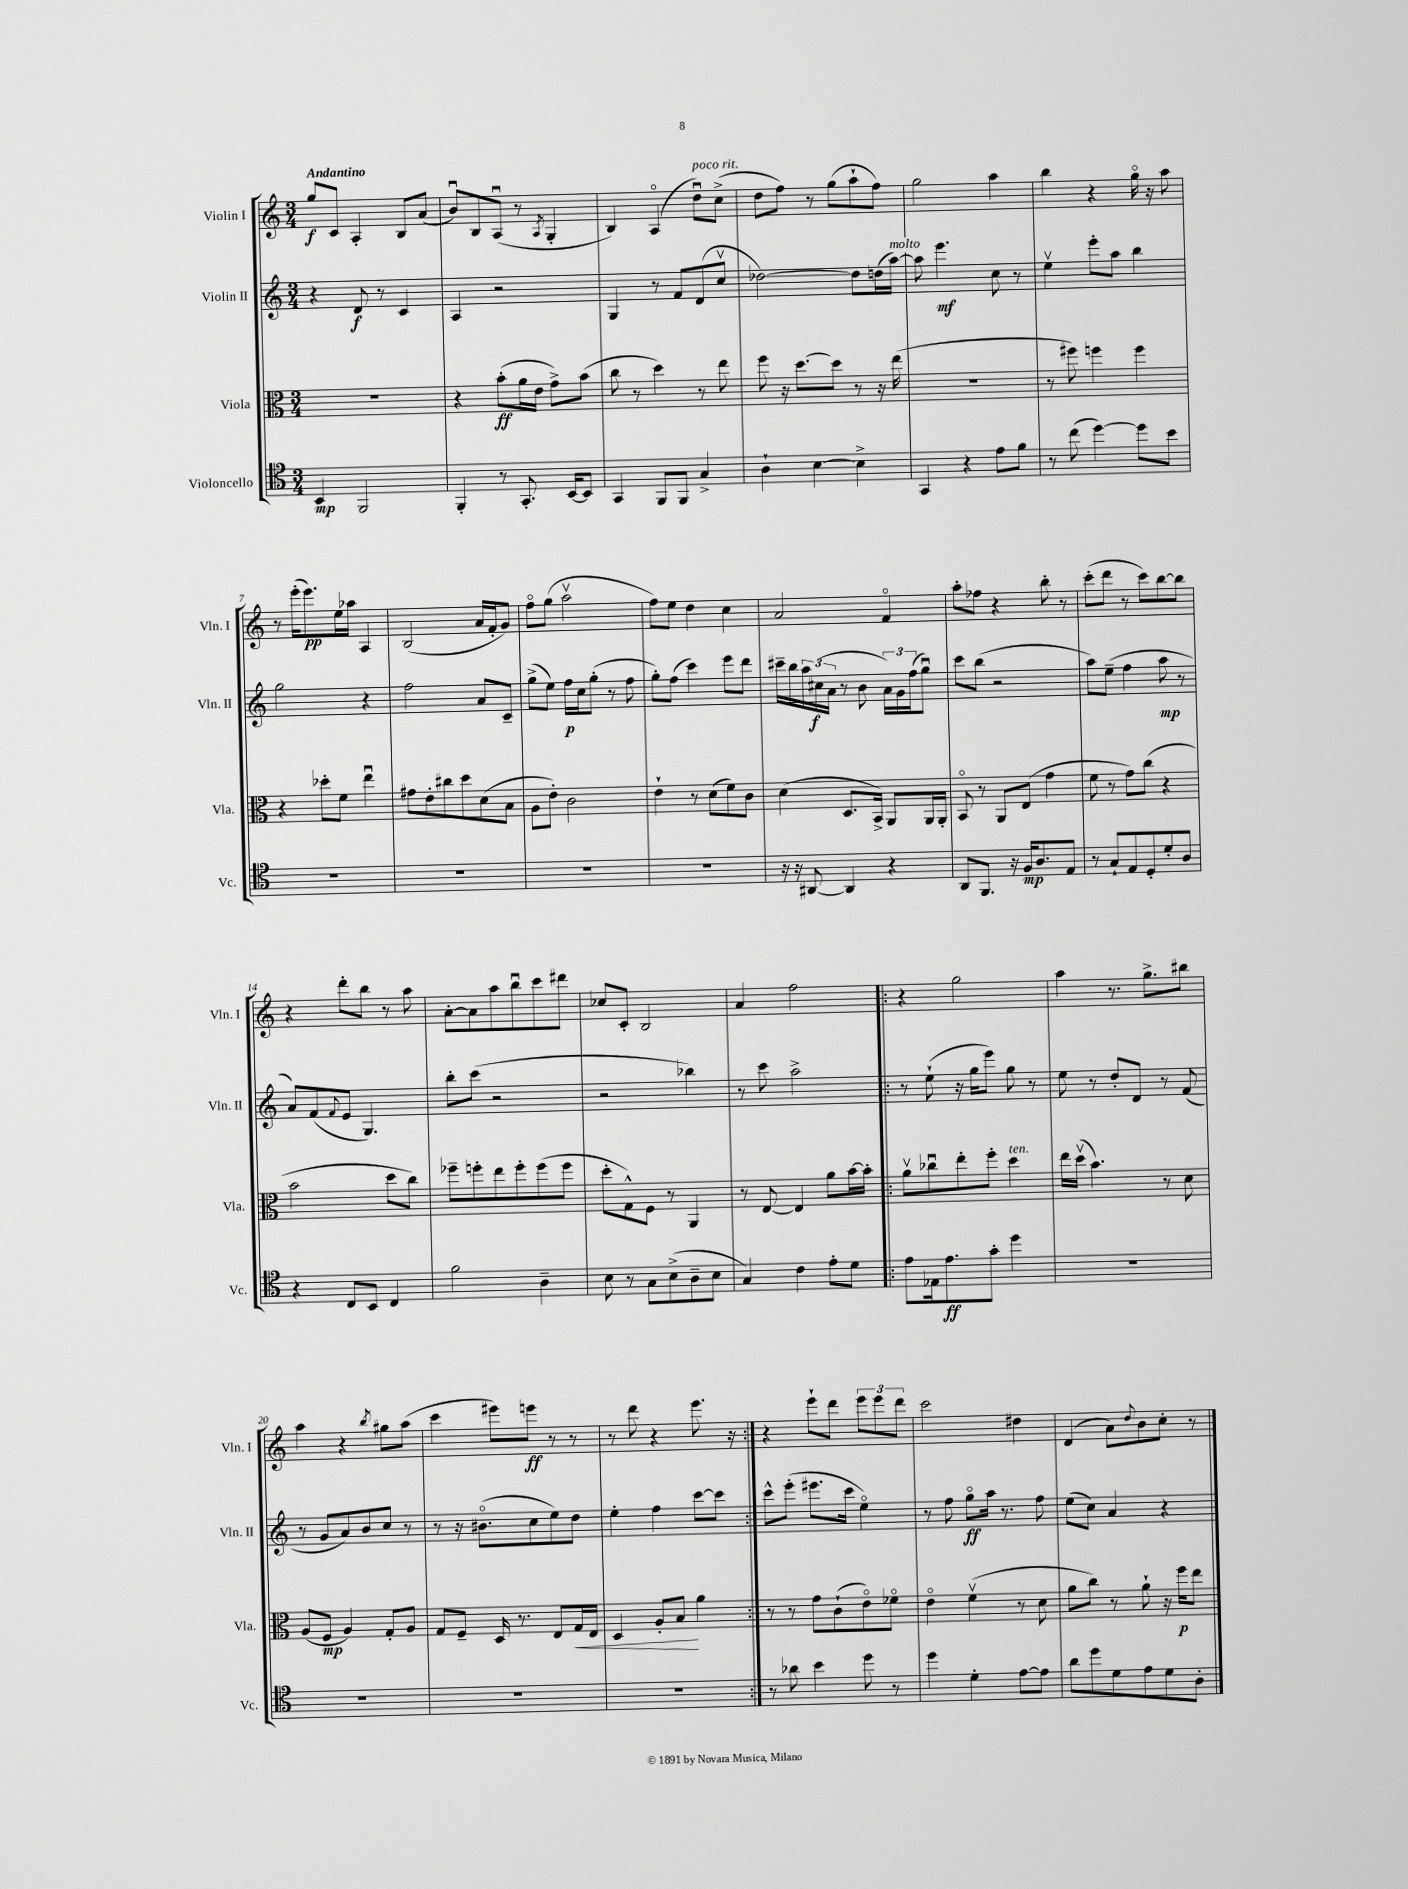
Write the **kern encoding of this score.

**kern	**dynam	**kern	**dynam	**kern	**dynam	**kern	**dynam
*part4	*part4	*part3	*part3	*part2	*part2	*part1	*part1
*staff4	*staff4	*staff3	*staff3	*staff2	*staff2	*staff1	*staff1
*I"Violoncello	*	*I"Viola	*	*I"Violin II	*	*I"Violin I	*
*I'Vc.	*	*I'Vla.	*	*I'Vln. II	*	*I'Vln. I	*
*clefC4	*	*clefC3	*	*clefG2	*	*clefG2	*
*k[]	*	*k[]	*	*k[]	*	*k[]	*
*M3/4	*	*M3/4	*	*M3/4	*	*M3/4	*
=1	=1	=1	=1	=1	=1	=1	=1
!	!	!	!	!	!	!LO:TX:a:B:t=Andantino	!
4BB/	mp	2.r	.	4r	.	8gg/L	f
.	.	.	.	.	.	8c/J	.
2FF/	.	.	.	8d/	f	4A'/	.
.	.	.	.	8r	.	.	.
.	.	.	.	4c/	.	8B/L	.
.	.	.	.	.	.	(8a/J	.
=2	=2	=2	=2	=2	=2	=2	=2
4FF'/	.	4r	.	4A/	.	8bu/L)	.
.	.	.	.	.	.	8B/	.
8r	.	(8b'\L	ff	2r	.	(8Au/J	.
8.GG'/	.	16a\L	.	.	.	8r	.
.	.	16e\JJ	.	.	.	.	.
.	.	.	.	.	.	8qA/	.
.	.	8g^\L)	.	.	.	4G'/	.
[16BB/KL	.	.	.	.	.	.	.
8BB/J]	.	(8b\J	.	.	.	.	.
=3	=3	=3	=3	=3	=3	=3	=3
4GG/	.	8cc\	.	4G/	.	4B/)	.
.	.	8r	.	.	.	.	.
8FF/L	.	4dd\)	.	8r	.	(4A/	.
8FF/J	.	.	.	8f/L	.	.	.
!	!	!	!	!	!	!LO:TX:a:i:t=poco rit.	!
4G^/	.	8r	.	(8d/	.	8ddu\L)	.
.	.	8ee\	.	8ccv/J	.	(8cc^\J	.
=4	=4	=4	=4	=4	=4	=4	=4
4A`\	.	8ff\	.	[2dd-X\)	.	8dd\L	.
.	.	16r	.	.	.	8ff\J)	.
.	.	[8.dd\L	.	.	.	.	.
[4B\	.	.	.	.	.	8r	.
.	.	8dd\J]	.	.	.	(8gg\L	.
4B^\]	.	8r	.	8dd-\L]	.	8aa`\	.
.	.	16r	.	(16ddn\L	.	8ff\J)	.
!	!	!	!	!LO:TX:a:i:t=molto	!	!	!
.	.	(16ee\	.	[16aa\JJ)	.	.	.
=5	=5	=5	=5	=5	=5	=5	=5
4GG/	.	2.r	.	8aa\]	.	2gg\	.
.	.	.	.	4.eee\	mf	.	.
4r	.	.	.	.	.	.	.
8e\L	.	.	.	8cc\	.	4aa\	.
8f\J	.	.	.	8r	.	.	.
=6	=6	=6	=6	=6	=6	=6	=6
8r	.	8r	.	4eev\	.	4bb\	.
(8cc\	.	8ff#X\)	.	.	.	.	.
[4dd\)	.	4ffn\	.	8eee'\L	.	4r	.
.	.	.	.	8aa\J	.	.	.
8dd\L]	.	4ff\	.	4bb\	.	16gg\	.
.	.	.	.	.	.	16r	.
8b\J	.	.	.	.	.	8aa\	.
!!LO:LB:g=z
=7	=7	=7	=7	=7	=7	=7	=7
2.r	.	4r	.	2gg\	.	8r	.
.	.	.	.	.	.	(16eee'\KL	.
.	.	.	.	.	.	8.eee\)	pp
.	.	8dd-X'\L	.	.	.	.	.
.	.	8f\J	.	.	.	16ee\L	.
.	.	.	.	.	.	16aa-X\JJ	.
.	.	4eeu\	.	4r	.	4A/	.
=8	=8	=8	=8	=8	=8	=8	=8
2.r	.	8g#X\L	.	2ff\	.	(2B/	.
.	.	8e'\	.	.	.	.	.
.	.	8cc#X\	.	.	.	.	.
.	.	8dd\	.	.	.	.	.
.	.	(8d\	.	8a/L	.	16a/LL	.
.	.	.	.	.	.	16f'/J	.
.	.	8B\J	.	8c~/J	.	8g/J)	.
=9	=9	=9	=9	=9	=9	=9	=9
2.r	.	8A\L	.	(8gg^\L	.	8ff\L	.
.	.	8e'\J)	.	8ee\J)	.	(8gg\J	.
.	.	2c\	.	16ff\LL	p	2aav\	.
.	.	.	.	16cc\J	.	.	.
.	.	.	.	(8gg'\J	.	.	.
.	.	.	.	8r	.	.	.
.	.	.	.	8ff\	.	.	.
=10	=10	=10	=10	=10	=10	=10	=10
2.r	.	4e`\	.	8gg'\L)	.	8ff\L)	.
.	.	.	.	(8ff\J	.	8ee\J	.
.	.	8r	.	4ccc\)	.	4dd\	.
.	.	(8d\L	.	.	.	.	.
.	.	8f\)	.	8eee\L	.	4cc\	.
.	.	8c\J	.	8ddd\J	.	.	.
=11	=11	=11	=11	=11	=11	=11	=11
16r	.	(4d\	.	16ccc#X~\LL	.	2a/	.
16r	.	.	.	16bb\	.	.	.
[8AA#X/	.	.	.	24aa\	.	.	.
.	.	.	.	(24cc#X\	f	.	.
.	.	.	.	24a\JJ	.	.	.
4AA#/]	.	8.D/L	.	8r	.	.	.
.	.	.	.	8b\	.	.	.
.	.	16BB^/Jk)	.	.	.	.	.
4r	.	8AA/L	.	24a\LL)	.	4f/	.
.	.	.	.	24g\	.	.	.
.	.	.	.	(24ff\J	.	.	.
.	.	16AA/L	.	8ggu\J)	.	.	.
.	.	16AA'/JJ	.	.	.	.	.
=12	=12	=12	=12	=12	=12	=12	=12
8AA/L	.	8BB/	.	8ccc\L	.	8aa'\L	.
8.FF/J	.	8r	.	(8bb\J	.	8ff-X\J	.
.	.	8AA/L	.	2r	.	4r	.
16r	.	.	.	.	.	.	.
16F/KL	mp	(8E/J	.	.	.	.	.
8.A/	.	.	.	.	.	.	.
.	.	4g\	.	.	.	8bb'\	.
8E/J	.	.	.	.	.	8r	.
=13	=13	=13	=13	=13	=13	=13	=13
8r	.	8f\	.	8aa\L)	.	(8ccc'\L	.
8G`/L	.	8r	.	(8ee~\J	.	8ddd\J	.
8E/	.	8g\L)	.	4ff\	.	8r	.
8D'/	.	(8cc\J	.	.	.	8ccc\L)	.
8d'/	.	4r	.	8aa\	mp	[8bb\	.
8A/J	.	.	.	8r	.	8bb\J]	.
!!LO:LB:g=z
=14	=14	=14	=14	=14	=14	=14	=14
4r	.	2b\	.	8a/L)	.	4r	.
.	.	.	.	(8f/	.	.	.
.	.	.	.	8qqf/	.	.	.
8C/L	.	.	.	8e/J	.	8ddd'\L	.
8BB/J	.	.	.	4.G/)	.	8bb\J	.
4C/	.	8dd\L	.	.	.	8r	.
.	.	8cc\J)	.	.	.	8aa\	.
=15	=15	=15	=15	=15	=15	=15	=15
2f\	.	8ff-X~\L	.	8bb'\L	.	[8a'\L	.
.	.	8ffn'\	.	(8ccc\J	.	8a\]	.
.	.	8ee\	.	2r	.	8aa\	.
.	.	8ff'\	.	.	.	8bbu\	.
4A~\	.	(8ff\	.	.	.	8ccc\	.
.	.	8ff\J	.	.	.	8ddd#X\J	.
=16	=16	=16	=16	=16	=16	=16	=16
8B\	.	8dd'\L	.	2r	.	8cc-X/L	.
8r	.	8G^^\)	.	.	.	8c'/J	.
8G\L	.	8F\J	.	.	.	2B/	.
(8B^\	.	8r	.	.	.	.	.
8A~\	.	4AA/	.	4bb-X\)	.	.	.
8B\J	.	.	.	.	.	.	.
=17	=17	=17	=17	=17	=17	=17	=17
4G/)	.	8r	.	8r	.	4a/	.
.	.	[8E/	.	8ccc\	.	.	.
4c\	.	4E/]	.	2aa^\	.	2ff\	.
8e'\L	.	8a\L	.	.	.	.	.
8d\J	.	[16b\L	.	.	.	.	.
.	.	16b'\JJ]	.	.	.	.	.
=18!|:	=18!|:	=18!|:	=18!|:	=18!|:	=18!|:	=18!|:	=18!|:
8e\L	.	8av\L	.	8r	.	4r	.
16E-X\k	.	8cc-Xu\	.	(8ee`\	.	.	.
8.e\	ff	.	.	.	.	.	.
.	.	8ee'\	.	16r	.	2gg\	.
.	.	.	.	16gg\KL	.	.	.
8g'\J	.	8ff'\J	.	8eee\J)	.	.	.
!	!	!LO:TX:a:i:t=ten.	!	!	!	!	!
4dd\	.	4dd\	.	8gg\	.	.	.
.	.	.	.	8r	.	.	.
=19	=19	=19	=19	=19	=19	=19	=19
2.r	.	16ee\LL	.	8ee\	.	4aa\	.
.	.	(16ddv\JJ	.	.	.	.	.
.	.	4.b\)	.	8r	.	.	.
.	.	.	.	8dd'/L	.	8.r	.
.	.	.	.	8d/J	.	.	.
.	.	.	.	.	.	8.gg^\L	.
.	.	8r	.	8r	.	.	.
.	.	8d\	.	(8f/	.	8bb#X\J	.
!!LO:LB:g=z
=20	=20	=20	=20	=20	=20	=20	=20
2.r	.	(8A/L	.	8r	.	4aa\	.
.	.	8F/J	mp	8g/L	.	.	.
.	.	4A/)	.	8a/)	.	4r	.
.	.	.	.	8b/	.	.	.
.	.	.	.	.	.	8qbb/	.
.	.	8G'/L	.	8cc/J	.	8gg#X\L	.
.	.	8A/J	.	8r	.	(8aa\J	.
=21	=21	=21	=21	=21	=21	=21	=21
2.r	.	8G/L	.	8r	.	4ccc\	.
.	.	8F~/J	.	16r	.	.	.
.	.	.	.	(8.b#X\L	.	.	.
.	.	16D/	.	.	.	8eee#X\L)	.
.	.	8.r	.	.	.	.	.
.	.	.	.	8cc\	.	8eeen\J	ff
.	.	8E/L	.	8ee\)	.	8r	.
!	!	!	!LO:HP:b	!	!	!	!
.	.	16G/L	<	8dd\J	.	8r	.
.	.	16E/JJ	.	.	.	.	.
=22	=22	=22	=22	=22	=22	=22	=22
2.r	.	4D/	.	4ee'\	.	8r	.
.	.	.	.	.	.	8ddd\	.
.	.	8A'/L	.	4ff\	.	4r	.
.	.	8B/J	.	.	.	.	.
.	.	4a\	[	[8ccc\L	.	8.eee\	.
.	.	.	.	8ccc\J]	.	.	.
.	.	.	.	.	.	16r	.
=23:|!	=23:|!	=23:|!	=23:|!	=23:|!	=23:|!	=23:|!	=23:|!
8r	.	8r	.	8ccc^^\L	.	4r	.
8a-X\	.	8r	.	(8eee'\J	.	.	.
4b\	.	8g\L	.	8.eee#X\L	.	8eee`\L	.
.	.	(8c`\	.	.	.	8ddd\J	.
.	.	.	.	16ccc\Jk	.	.	.
8dd\	.	8e\)	.	4ee\)	.	12eee\L	.
.	.	.	.	.	.	12eee\	.
8r	.	8f-X\J	.	.	.	.	.
.	.	.	.	.	.	12ddd\J	.
=24	=24	=24	=24	=24	=24	=24	=24
4dd\	.	4e\	.	8r	.	2ccc\	.
.	.	.	.	8ff\	.	.	.
4d'\	.	(4fv\	.	8gg\L	ff	.	.
.	.	.	.	16aa\Jk	.	.	.
.	.	.	.	8.r	.	.	.
[8e\L	.	8r	.	.	.	4dd#X\	.
8e\J]	.	8d\	.	8ff\	.	.	.
=25	=25	=25	=25	=25	=25	=25	=25
8a\L	.	8a\L	.	(8ee\L	.	(4d/	.
8dd\	.	8cc\J)	.	8cc\J)	.	.	.
8d\	.	8r	.	4a/	.	8a\L)	.
.	.	.	.	.	.	8qqdd/	.
8e\	.	8a`\	.	.	.	8b\	.
8d\	.	16r	.	4r	.	8cc'\J	.
.	.	16ff\KL	p	.	.	.	.
8A'\J	.	8ee\J	.	.	.	8r	.
==	==	==	==	==	==	==	==
*-	*-	*-	*-	*-	*-	*-	*-
